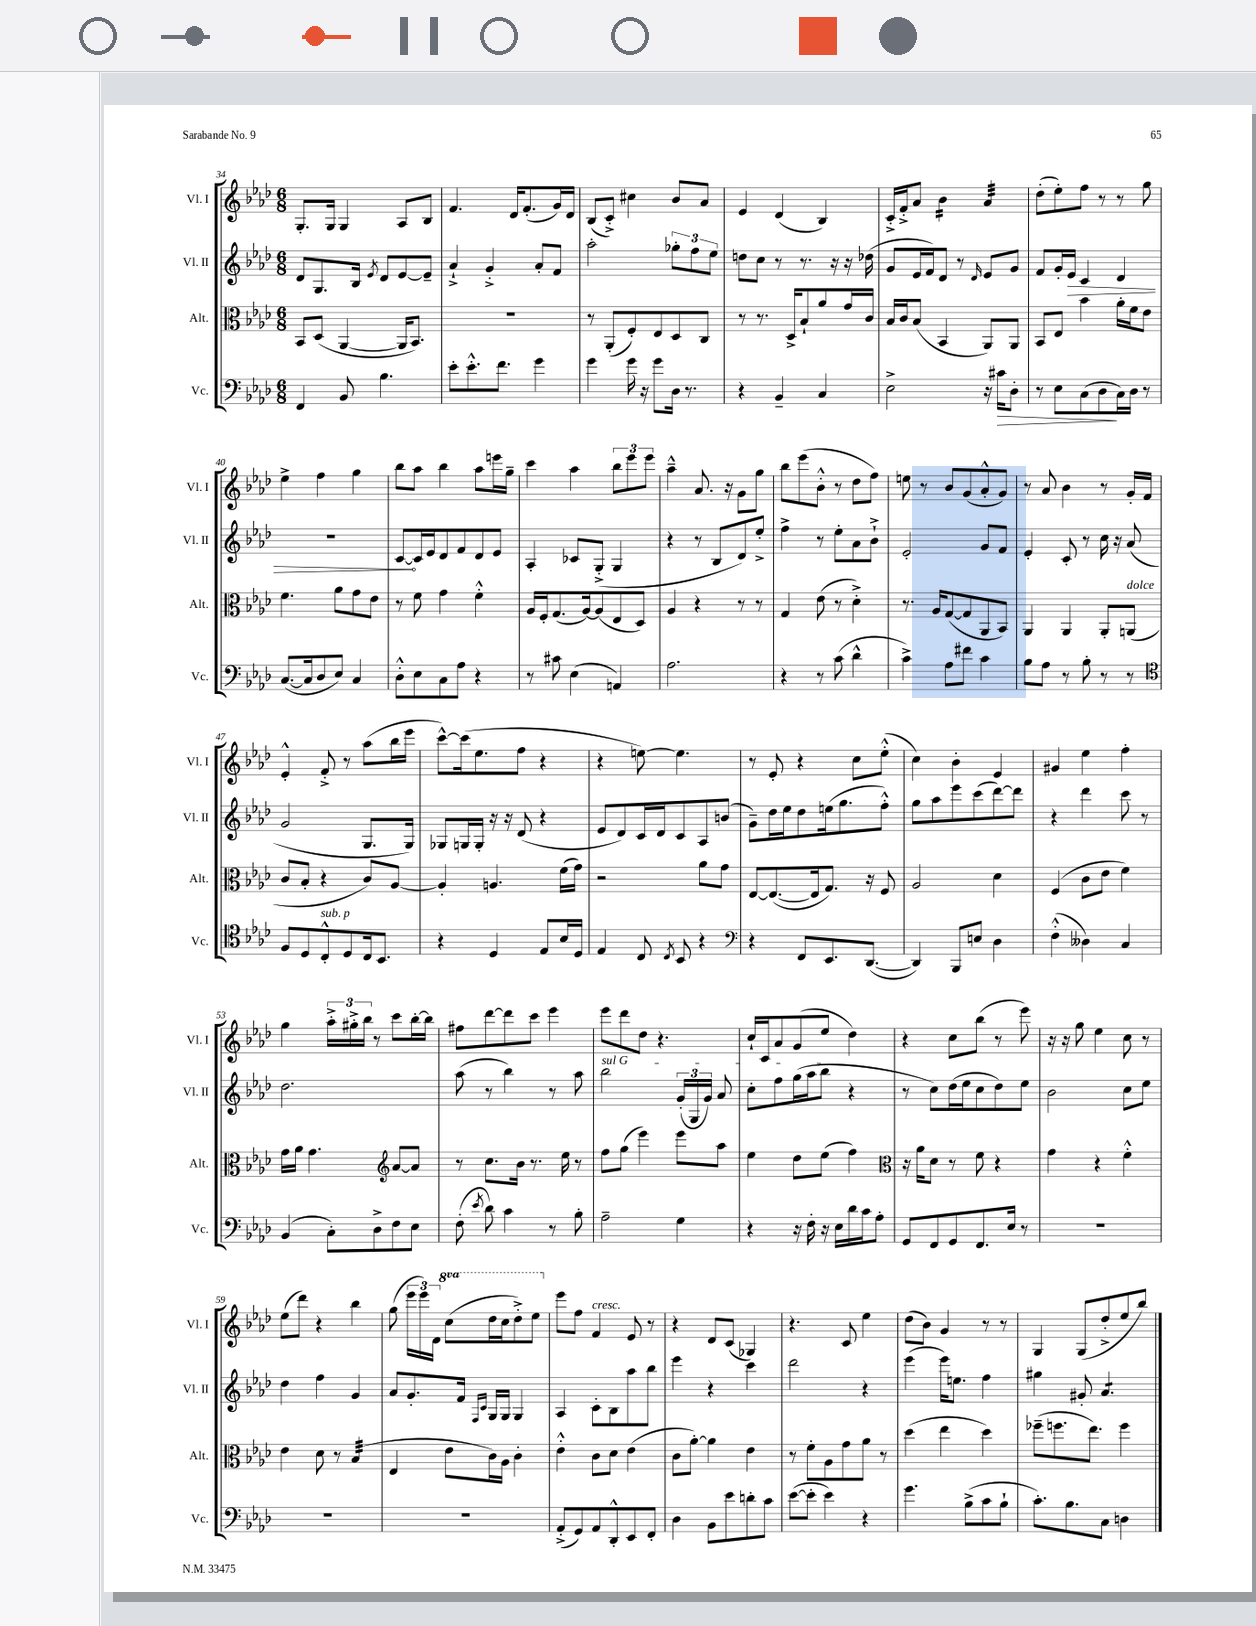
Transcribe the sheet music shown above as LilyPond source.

<<
\new StaffGroup <<
\new Staff = "s0" \with { instrumentName = "Vl. I" shortInstrumentName = "Vl. I" } {
    \clef treble \key aes \major \numericTimeSignature \time 6/8 \set Staff.ottavationMarkups = #ottavation-simple-ordinals
    \autoBeamOff g8.[-. g16] g4 aes8[ bes8] |
    f'4. des'16[ f'8.-.( g'16) des'16] |
    bes8[( c'8]-.->) cis''4 bes'8[ aes'8] |
    ees'4 des'4( bes4) |
    c'16[-.-> f'16-.-> aes'8] bes'4:16 aes'4:32 |
    des''8[-.( ees''8-.) f''8] r8 r8 g''8 |
    ees''4-> f''4 g''4 |
    bes''8[ aes''8] bes''4 aes''8[ e'''16 g''16]-- |
    c'''4 aes''4 \tuplet 3/2 { bes''8[ ees'''8 ees'''8] } |
    aes''4---^ aes'8. r16 g'8[ g''8] |
    bes''8[ ees'''8( bes'8]-.-^ r8 des''8[ f''8]) |
    e''8 r8 bes'8[ g'8( aes'8-.-^ g'8]) |
    r8 aes'8 bes'4 r8 g'16[-. f'16] |
    ees'4-.-^ f'8-.-> r8 aes''8[( bes''16 ees'''16] |
    c'''8[~-^) c'''16( ees''8. f''8] r4 |
    r4 e''8~) e''4. |
    r8 ees'8-. r4 c''8[ ees''8]-.-^( |
    c''4) bes'4-. ees'4 |
    gis'4 ees''4 f''4-. |
    g''4 \tuplet 3/2 { aes''16[-.-> gis''16-.-> bes''16] } r8 c'''8[ bes''16~-. bes''16] |
    fis''8[ des'''8~ des'''8 c'''8] ees'''4 |
    ees'''8[ des'''8 des''8] r4. |
    c''16[-! c'16 aes'8 g'8( ees''8] des''4) |
    r4 c''8[ bes''8]( r8 ees'''8) |
    r16 r16 g''8 ees''4 c''8 r8 |
    ees''8[( des'''8]) r4 bes''4 |
    g''8( \tuplet 3/2 { ees'''16[ ees'''16) des'16] } \ottava #1 c'''8[( des'''16 c'''16 des'''8-.->) ees'''8] \ottava #0 |
    ees'''8[ f''8] f'4^\markup { \italic "cresc." } ees'8 r8 |
    r4 des'8[ c'8]( ges4) |
    r4. c'8 ees''4 |
    des''8[( bes'8]) g'4 r8 r8 |
    g4 g8[( des''8-.-> ees''8 bes''8]) \bar "|." |
}
\new Staff = "s1" \with { instrumentName = "Vl. II" shortInstrumentName = "Vl. II" } {
    \clef treble \key aes \major \numericTimeSignature \time 6/8
    \autoBeamOff des'8[ g8. bes16] \acciaccatura { ees'8 } des'8[ ees'8~ ees'8]-- |
    aes'4-!-> g'4-.-> aes'8[-. f'8] |
    aes''2-. \tuplet 3/2 { ges''8[-. f''8 ees''8] } |
    d''8[ c''8] r8 r8. r16 r16 des''16( |
    g'8[ ees'16 f'16) des'8] r8 \grace { des'16 } ees'8[ g'8] |
    f'8[ g'16-. \once \override Hairpin.circled-tip = ##t ees'16]\> c'4 des'4 |
    R2. |
    c'8[~\! c'16 ees'16 des'8 f'8 des'8 ees'8] |
    aes4-. ces'8[ g8]-.->( g4 |
    r4 r8 bes8[ des'8) ees''8]-.-> |
    f''4-> r8 ees''8[-. aes'8 bes'8]-!-> |
    ees'2-. g'8[ f'8] |
    ees'4-. c'8-. r8 c''16 r16 aes'8( |
    g'2 g8.[ g16]) |
    ges8[ g16 g16]-. r16 r16 des'8( r4 |
    ees'8[ des'8) c'16 des'16 c'8 aes8 b'8]( |
    g'8[--) des''16 ees''16 des''8 e''16( g''8. f''8]-.-^) |
    g''8[ aes''8 ees'''8 c'''8( des'''8~) des'''8] |
    r4 des'''4 c'''8 r8 |
    des''2. |
    aes''8( r8 bes''4) r8 aes''8 |
    \once \override TextSpanner.bound-details.left.text = \markup { \italic "sul G" } bes''2\startTextSpan \tuplet 3/2 { g'16[-.( g16 g'16]) } aes'8 |
    c''8[-. f''8 g''16( aes''16 bes''8]\stopTextSpan r4 |
    r8 c''8[) des''16( ees''16 c''8 des''8) ees''8] |
    bes'2 c''8[ ees''8] |
    des''4 f''4 g'4 |
    aes'8[ g'8.-. f'16] \grace { f16[ c'16] } g16[ g16] g4 |
    aes4 c'8[-. bes8 aes''8 bes''8] |
    ees'''4 r4 c'''4 |
    des'''2 r4 |
    ees'''4( ees'''16[) e''8.] f''4 |
    gis''4 gis'8-. aes'4.:8 \bar "|." |
}
\new Staff = "s2" \with { instrumentName = "Alt." shortInstrumentName = "Alt." } {
    \clef alto \key aes \major \numericTimeSignature \time 6/8
    \autoBeamOff bes,8[ des8]( aes,4~ aes,16[ bes,8.]) |
    R2. |
    r8 aes,8[-.( f8-.) ees8 des8 c8] |
    r8 r8. des16[-> bes8-! aes'8 g'16 c'16] |
    bes16[ c'16 bes8]( bes,4 aes,8[) aes,8] |
    bes,8[ ees8] bes'4 aes'16[-. f'16 ees'8] |
    f'4. aes'8[ g'8 ees'8] |
    r8 f'8 g'4 f'4-.-^ |
    aes16[ f16-. g8.( aes16~) aes8( ees8 des8]) |
    aes4 r4 r8 r8 |
    g4 ees'8( r8 des'4-.->) |
    r8. aes16[ g8~( g8 aes,8 bes,8]) |
    aes,4 aes,4 aes,8[-. a,8]^\markup { \italic "dolce" }( |
    c'8[ bes8]-. r4 c'8[) aes8]~ |
    aes4-. a4. f'16[( g'16]) |
    r2 aes'8[ g'8] |
    ees8[~ ees8.~( ees16 g8.]) r16 f8 |
    aes2 des'4 |
    f4( c'8[ ees'8] f'4) |
    g'16[ aes'16] g'4. \clef treble aes'8[~ aes'8] |
    r8 c''8.[ bes'16] r8. ees''16 r8 |
    f''8[ g''8]( ees'''4) ees'''8[ aes''8] |
    ees''4 des''8[ ees''8]( f''4) |
    \clef alto r16 aes'16[ des'8] r8 f'8 r4 |
    g'4 r4 f'4-.-^ |
    ees'4 des'8 r8 bes4:32( |
    ees4 ees'8[ c'16) aes16] c'4-. |
    ees'4-.-^ c'8[ des'8] ees'4( |
    c'8[ aes'8]~-.) aes'4 ees'4 |
    r8 f'8[-. aes8 g'8 aes'8] r8 |
    des''4( ees''4 des''4) |
    fes''8[--( f''8. ees''8.]) f''4 \bar "|." |
}
\new Staff = "s3" \with { instrumentName = "Vc." shortInstrumentName = "Vc." } {
    \clef bass \key aes \major \numericTimeSignature \time 6/8
    \autoBeamOff f,4 bes,8 bes4. |
    ees'8[-. ees'8.-.-^ f'8.] g'4 |
    g'4 g'16 r16 g'8[ des16] r8. |
    r4 bes,4-- c4 |
    ees2-> r16 cis'16[\> des8]-. |
    r8 ees8[ c8( des8\! c16) des16] r8 |
    c8.[~( c16 des8 ees8]) c4 |
    des8[-.-^ ees8 c8 aes8] r4 |
    r8 cis'8 ees4( a,4) |
    aes2. |
    r4 r8 c'8( des'4-^ |
    c'4->) aes8[ fis'8] c'4 |
    bes8[ aes8] r8 bes8-. r8 r8 |
    \clef tenor f8[ des8 c8-.-^^\markup { \italic "sub. p" } des8 c16 bes,8.] |
    r4 des4 ees8[ bes16 des16] |
    ees4 c8 \acciaccatura { c8 } bes,8 r4 |
    \clef bass r4 f,8[ ees,8. des,8.]~( |
    des,4) bes,,8[ e8] des4 |
    f4-.-^( deses4) c4 |
    bes,4( c8[-.) des8-> f8 ees8] |
    f8-.( \acciaccatura { ees'8 } des'8) c'4 r8 bes8-. |
    aes2-- g4 |
    r4 r16 f16-. r16 ees16[ des'16 c'16 aes8]-. |
    g,8[ f,8 g,8 f,8. ees16] r8 |
    R2. |
    R2. |
    R2. |
    aes,8[-.->( g,8) aes,8 des,8-.-^ ees,8 f,8]-. |
    des4 bes,8[ ees'8 d'8-. c'8] |
    ees'8[~( ees'8]-. ees'4) r4 |
    g'4. bes8[->( c'8 bes8]-! |
    c'8.[-.) bes8. c8] d4 \bar "|." |
}
>>
>>
\layout { \context { \Score currentBarNumber = #34 } }
